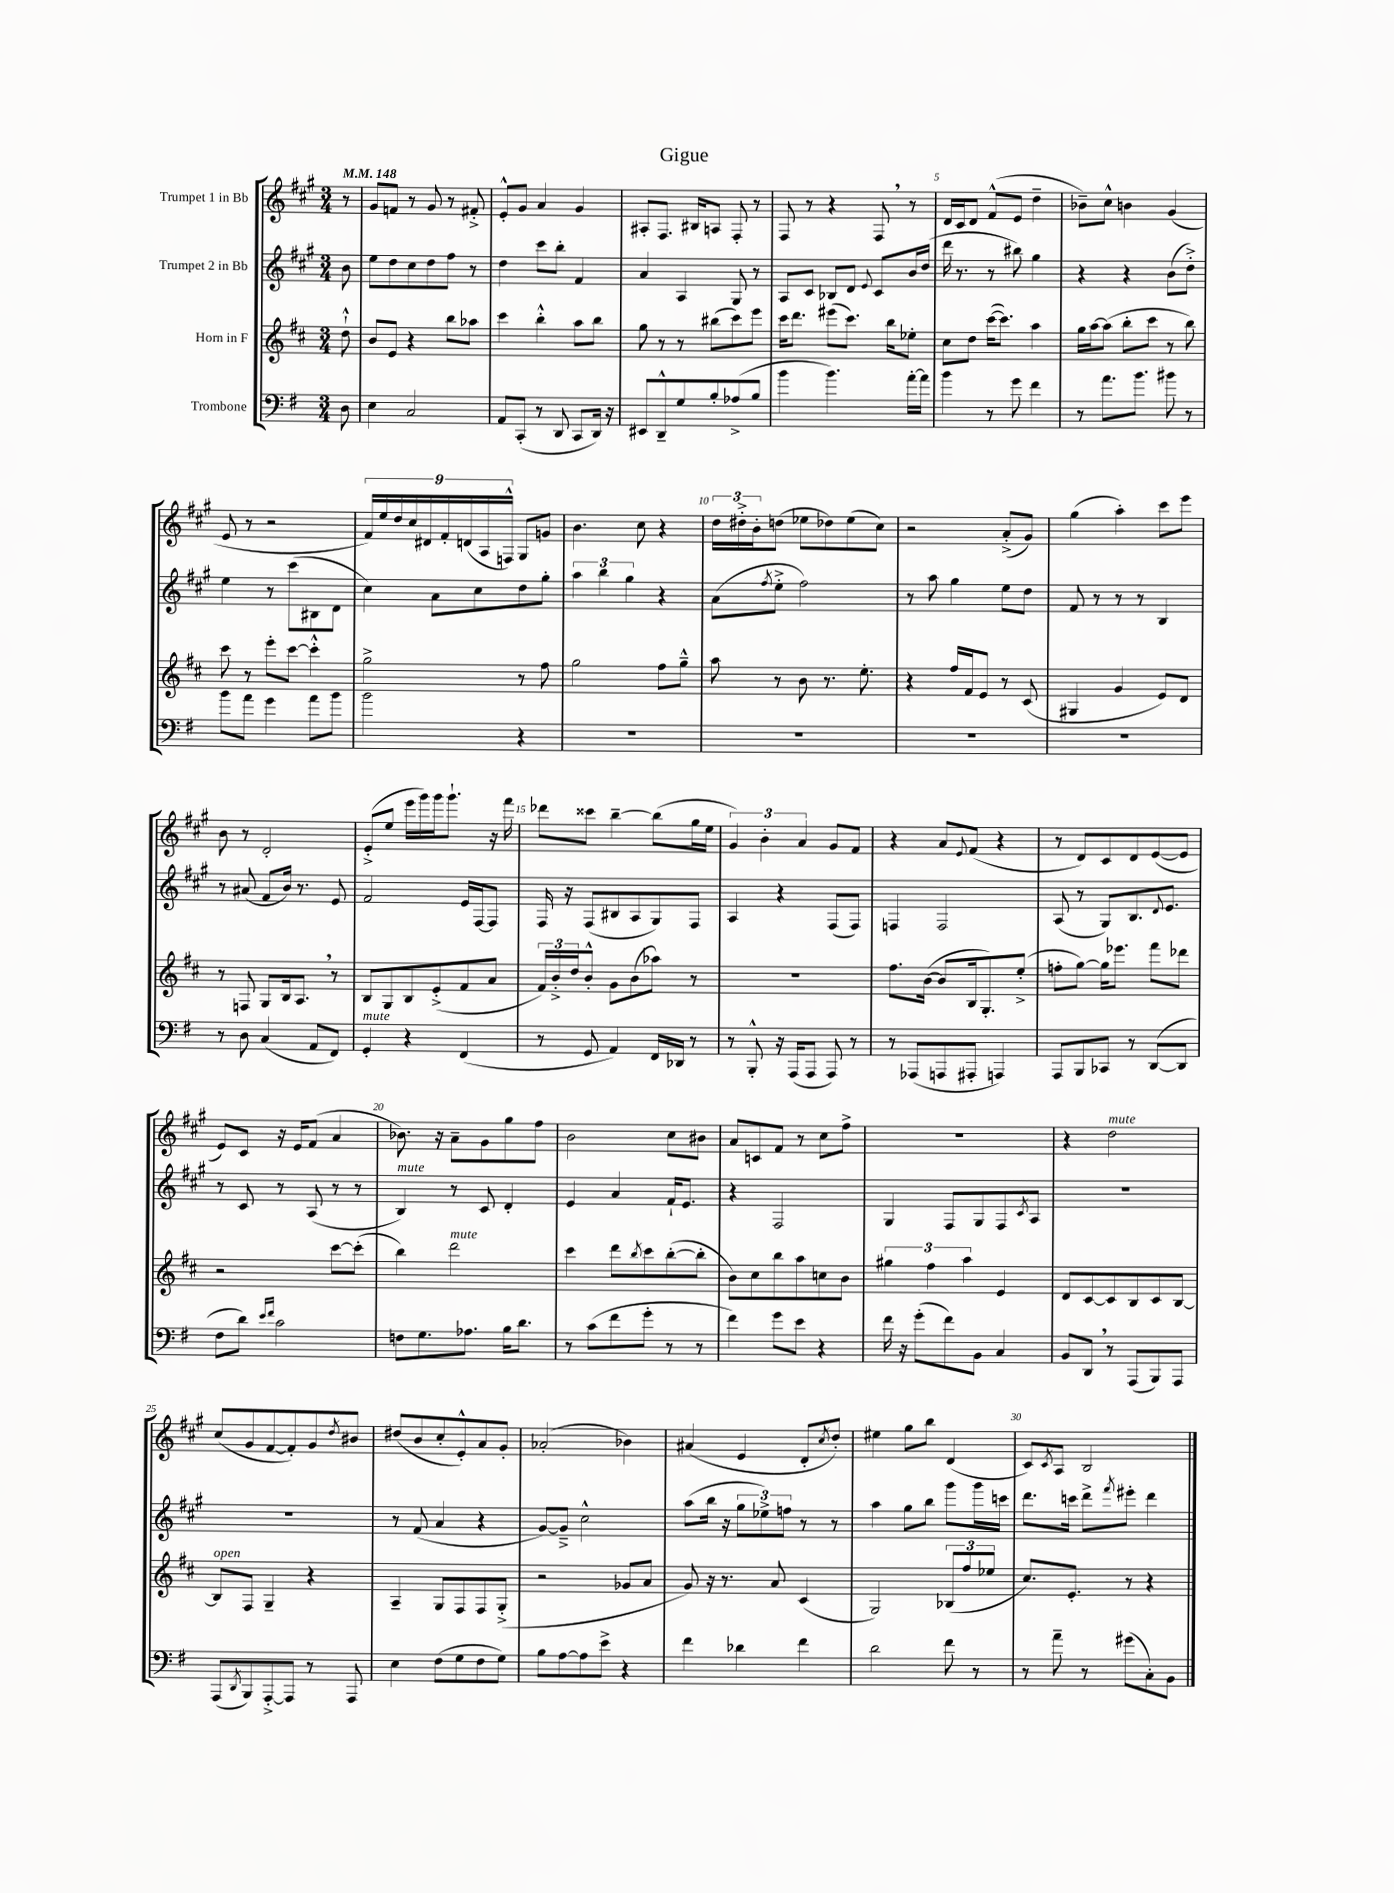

**kern	**kern	**kern	**kern
*part4	*part3	*part2	*part1
*staff4	*staff3	*staff2	*staff1
*I"Trombone	*I"Horn in F	*I"Trumpet 2 in Bb	*I"Trumpet 1 in Bb
*clefF4	*clefG2	*clefG2	*clefG2
*k[f#]	*k[f#c#]	*k[f#c#g#]	*k[f#c#g#]
*M3/4	*M3/4	*M3/4	*M3/4
*MM148	*MM148	*MM148	*MM148
=	=	=	=
8D\	8dd`^^\	8b\	8r
=1	=1	=1	=1
4E\	8b/L	8ee\L	8g#/L
.	8e/J	8dd\	8fn/J
2C/	4r	8cc#\	8r
.	.	8dd\	8g#/
.	8bb\L	8ff#\J	8r
.	8aa-X\J	8r	8f#X'^/
=2	=2	=2	=2
8AA/L	4ccc#\	4dd\	8e'^^/L
(8CC'/J	.	.	8g#/J
8r	4bb'^^\	8ccc#\L	4a/
8DD/	.	8bb'\J	.
8CC/L	8aa\L	4f#/	4g#/
16DD/Jk)	8bb\J	.	.
16r	.	.	.
=3	=3	=3	=3
8EE#X/L	8gg\	4a/	8A#X'/L
8DD~^^/	8r	.	8.F#/J
8G/	8r	4A/	.
.	.	.	16B#X/KL
8B'/	(8bb#X\L	.	8An/J
(8A-X^/	8ccc#\)	8G#/	8F#'/
8B/J	8eee\J	8r	8r
=4	=4	=4	=4
4b\	16ccc#\KL	8A/L	8F#/
.	8.ddd\J	.	.
.	.	8c#/J	8r
4.b\)	(8eee#X\L	8B-X/L	4r
.	8.ccc#\J)	8d/J	.
.	.	8qqe/	.
.	.	8c#/L	8F#,/
.	16bb\KL	.	.
[16a'\LL	8ee-X'\J	16b/L	8r
16a\JJ]	.	(16dd/JJ	.
=5	=5	=5	=5
4b\	8cc#\L	16ddd\	16d/LL
.	.	8.r	16c#/J
.	8dd\J	.	8d/J
8r	([16ccc#\KL	8r	(8f#^^/L
.	8.ccc#\J])	.	.
8g\	.	8bb#X\)	8e/J
4f#\	4aa\	4gg#\	4dd~\
=6	=6	=6	=6
8r	16gg\LL	4r	8b-X~\L)
.	[16aa\J	.	.
8.a\L	(8aa\J]	.	8cc#^^\J
.	8bb'\L	4r	4bn\
8.b\J	.	.	.
.	8ccc#\J	.	.
8b#X\	8r	(8b\L	(4g#/
8r	8bb\)	8dd'^\J)	.
!!LO:LB:g=z
=7	=7	=7	=7
8b\L	8ccc#\	4ee\	8e/
8a\J	8r	.	8r
4g\	8eee'\L	8r	2r
.	[8ccc#\J	(8ccc#\L	.
8a\L	4ccc#'^^\]	8B#X\	.
8b\J	.	8d\J	.
=8	=8	=8	=8
2b\	2gg^\	4cc#\)	18f#/LL)
.	.	.	18ee/
.	.	.	18dd/
.	.	.	18cc#/
.	.	.	18d#X/
.	.	8a\L	.
.	.	.	18f#'/
.	.	.	(18dn/
.	.	8cc#\	.
.	.	.	18A/
.	.	.	18Fn^^/JJ)
4r	8r	8dd\	8G#/L
.	8ff#\	8gg#'\J	8gn/J
=9	=9	=9	=9
2.r	2gg\	6aa\	4.b\
.	.	6bb\	.
.	.	6gg#\	.
.	.	.	8cc#\
.	8ff#\L	4r	4r
.	8gg~^^\J	.	.
=10	=10	=10	=10
2.r	8aa\	(8a\L	24dd\LL
.	.	.	24dd#X'^\
.	.	.	24b'\J
.	.	8qff#/	.
.	8r	8ee'^\J	(8ddn\J
.	8b\	2ff#\)	8ee-X\L
.	8.r	.	8dd-X\)
.	.	.	(8ee-\
.	8.ee'\	.	.
.	.	.	8cc#\J)
=11	=11	=11	=11
2.r	4r	8r	2r
.	.	8aa\	.
.	16ff#/LL	4gg#\	.
.	16f#/J	.	.
.	8e/J	.	.
.	8r	8ee\L	(8a'^/L
.	(8c#/	8dd\J	8g#/J)
=12	=12	=12	=12
2.r	4G#X/	8f#/	(4gg#\
.	.	8r	.
.	4g/	8r	4aa'\)
.	.	8r	.
.	8e/L)	4B/	8ccc#\L
.	8d/J	.	8eee\J
!!LO:LB:g=z
=13	=13	=13	=13
8r	8r	8r	8b\
8D\	8Fn/	(8a#X/	8r
(4C/	8G/L	8f#/L	2d'/
.	16B/k	16b/Jk)	.
.	8.A,/J	8.r	.
8AA/L	.	.	.
8FF#/J)	8r	8e/	.
=14	=14	=14	=14
!LO:TX:a:i:t=mute	!	!	!
4GG'/	8B/L	2f#/	(8e'^/L
.	8G/	.	8ee/J
4r	8B/	.	16eee\LL
.	.	.	16ggg#\)
.	(8e'^/	.	16ggg#\J
.	.	.	8.ggg#`\J
(4FF#/	8f#/	16e/LL	.
.	.	[16F#/J	.
.	8a/J	8F#/J]	16r
.	.	.	16fff#\
=15	=15	=15	=15
8r	24f#/LL)	16F#/	8ddd-X\L
.	24b'^/	.	.
.	.	16r	.
.	24dd/J	.	.
8GG/	8b'^^/J	(8F#/L	8ccc##X\J
4AA/)	8g\L	8B#X/	[4bb~\
.	(8b\	8A/	.
16FF#/LL	8aa-X\J)	8G#/)	(8bb\L]
16DD-X/JJ	.	.	.
8r	8r	8F#/J	16gg#\L
.	.	.	16ee\JJ
=16	=16	=16	=16
8r	2.r	4A/	6g#/)
8BBB'^^/	.	.	.
.	.	.	6b'\
16r	.	4r	.
(16AAA/KL	.	.	.
.	.	.	6a/
8AAA/J	.	.	.
8AAA/)	.	(8F#/L	8g#/L
8r	.	8F#/J)	8f#/J
=17	=17	=17	=17
8r	8.ff#\L	4Fn/	4r
(8AAA-X/L	.	.	.
.	([16b\Jk	.	.
8AAAn/	8b/L]	2F/	8a/L
.	.	.	8qqe/
8AAA#X'/J	16B/k	.	(8f#/J
.	8.G'/)	.	.
4AAAn/)	.	.	4r
.	(8ee'^/J	.	.
=18	=18	=18	=18
8AAA/L	8ffn'\L	(8A/	8r
8BBB/	[8gg\J)	8r	8d/L)
8CC-X/J	16gg\KL]	8G#/L)	8c#/
.	8.eee-X\J	.	.
8r	.	8.B/	8d/
([8DD/L	8fff#\L	.	([8e/
.	.	8qqd/	.
.	.	8.e/J	.
8DD/J]	8ddd-X\J	.	8e/J]
!!LO:LB:g=z
=19	=19	=19	=19
8F#\L	2r	8r	8e/L)
8d\J)	.	8c#/	8c#/J
16qqe/LL	.	.	.
16qqf#/JJ	.	.	.
2c\	.	8r	16r
.	.	.	16e/KL
.	.	(8A/	(8f#/J
.	[8ccc#\L	8r	4a/
.	(8ccc#'\J]	8r	.
=20	=20	=20	=20
!	!	!LO:TX:a:i:t=mute	!
8Fn\L	4bb\)	4B/)	8.b-X\)
8.G\	.	.	.
.	.	.	16r
!	!LO:TX:a:i:t=mute	!	!
.	2ddd\	8r	8a~\L
8.A-X\J	.	.	.
.	.	8c#/	8g#\
16B\KL	.	4d'/	8gg#\
8.d\J	.	.	.
.	.	.	8ff#\J
=21	=21	=21	=21
8r	4ccc#\	4e/	2b\
(8c\L	.	.	.
8f#\	8ddd\L	4a/	.
.	8qbb/	.	.
8g'\J	8ccc#\	.	.
8r	([8bb'\	16f#`/KL	8cc#\L
.	.	8.e/J	.
8r	8bb'\J]	.	8b#X\J
=22	=22	=22	=22
4f#\)	8b\L)	4r	8a/L
.	8cc#\	.	8cn/
8g\L	8bb\	2F#/	8f#/J
8e\J	8aa\	.	8r
4r	8ccn\	.	8cc#\L
.	8b\J	.	8ff#^\J
=23	=23	=23	=23
16f#\	6gg#X\	4G#/	2.r
16r	.	.	.
(8g'\L	.	.	.
.	6ff#\	.	.
8f#\)	.	8F#/L	.
.	6aa\	.	.
8BB\J	.	8G#/	.
4C/	4e/	8F#/	.
.	.	8qc#/	.
.	.	8A/J	.
=24	=24	=24	=24
8BB/L	8d/L	2.r	4r
8DD,/J	[8c#/	.	.
!	!	!	!LO:TX:a:i:t=mute
8r	8c#/]	.	2dd\
(8AAA/L	8B/	.	.
8BBB/)	8c#/	.	.
8AAA/J	[8B/J	.	.
!!LO:LB:g=z
=25	=25	=25	=25
!	!LO:TX:a:i:t=open	!	!
(8AAA/L	8B/L]	2.r	(8cc#/L
8qDD/	.	.	.
8BBB/)	8F#/J	.	8g#/
[8AAA'^/	4G~/	.	[8f#/
8AAA/J]	.	.	8f#'/])
8r	4r	.	8g#/
.	.	.	8qdd/
8AAA/	.	.	8b#X/J
=26	=26	=26	=26
4E\	4A~/	8r	(8dd#X/L
.	.	(8f#/	8b/
(8F#\L	8G/L	4a/	8cc#'/
8G\	8F#/	.	8e'^^/)
8F#\	8F#/	4r	8a/
8G\J)	(8G'^/J	.	8g#'/J
=27	=27	=27	=27
8B\L	2r	[8g#/L)	(2a-X'/
[8A\	.	8g#~^/J]	.
8A\]	.	2cc#^^\	.
8e^\J	.	.	.
4r	8g-X/L	.	4b-X\)
.	8a/J	.	.
=28	=28	=28	=28
4f#\	8g/)	(8aa\L	(4a#X/
.	16r	16bb\Jk	.
.	8.r	16r	.
4d-X\	.	12gg#\L	4e/
.	.	12ee-X^\)	.
.	8a/	.	.
.	.	12ffn\J	.
4f#\	(4c#/	8r	8d'/L
.	.	.	8qcc#/
.	.	8r	8dd'/J)
=29	=29	=29	=29
2d\	2G/)	4aa\	4ee#X\
.	.	8gg#\L	8gg#\L
.	.	8bb\J	8bb\J
8f#\	(12B-X/L	8ggg#\L	(4d/
.	12ff#/	.	.
8r	.	16ggg#\L	.
.	12ee-X/J	.	.
.	.	16cccn\JJ	.
=30	=30	=30	=30
8r	8.cc#/L)	8.ddd\L	8c#/L)
.	.	.	8qc#/
8a~\	.	.	8A/J
.	8.e'/J	16cccn\Jk	.
8r	.	8ddd^\L	2B/
.	.	8qfff#/	.
(8g#X\L	8r	8eee#X'\J	.
8C'\)	4r	4ddd\	.
8BB\J	.	.	.
==	==	==	==
*-	*-	*-	*-
